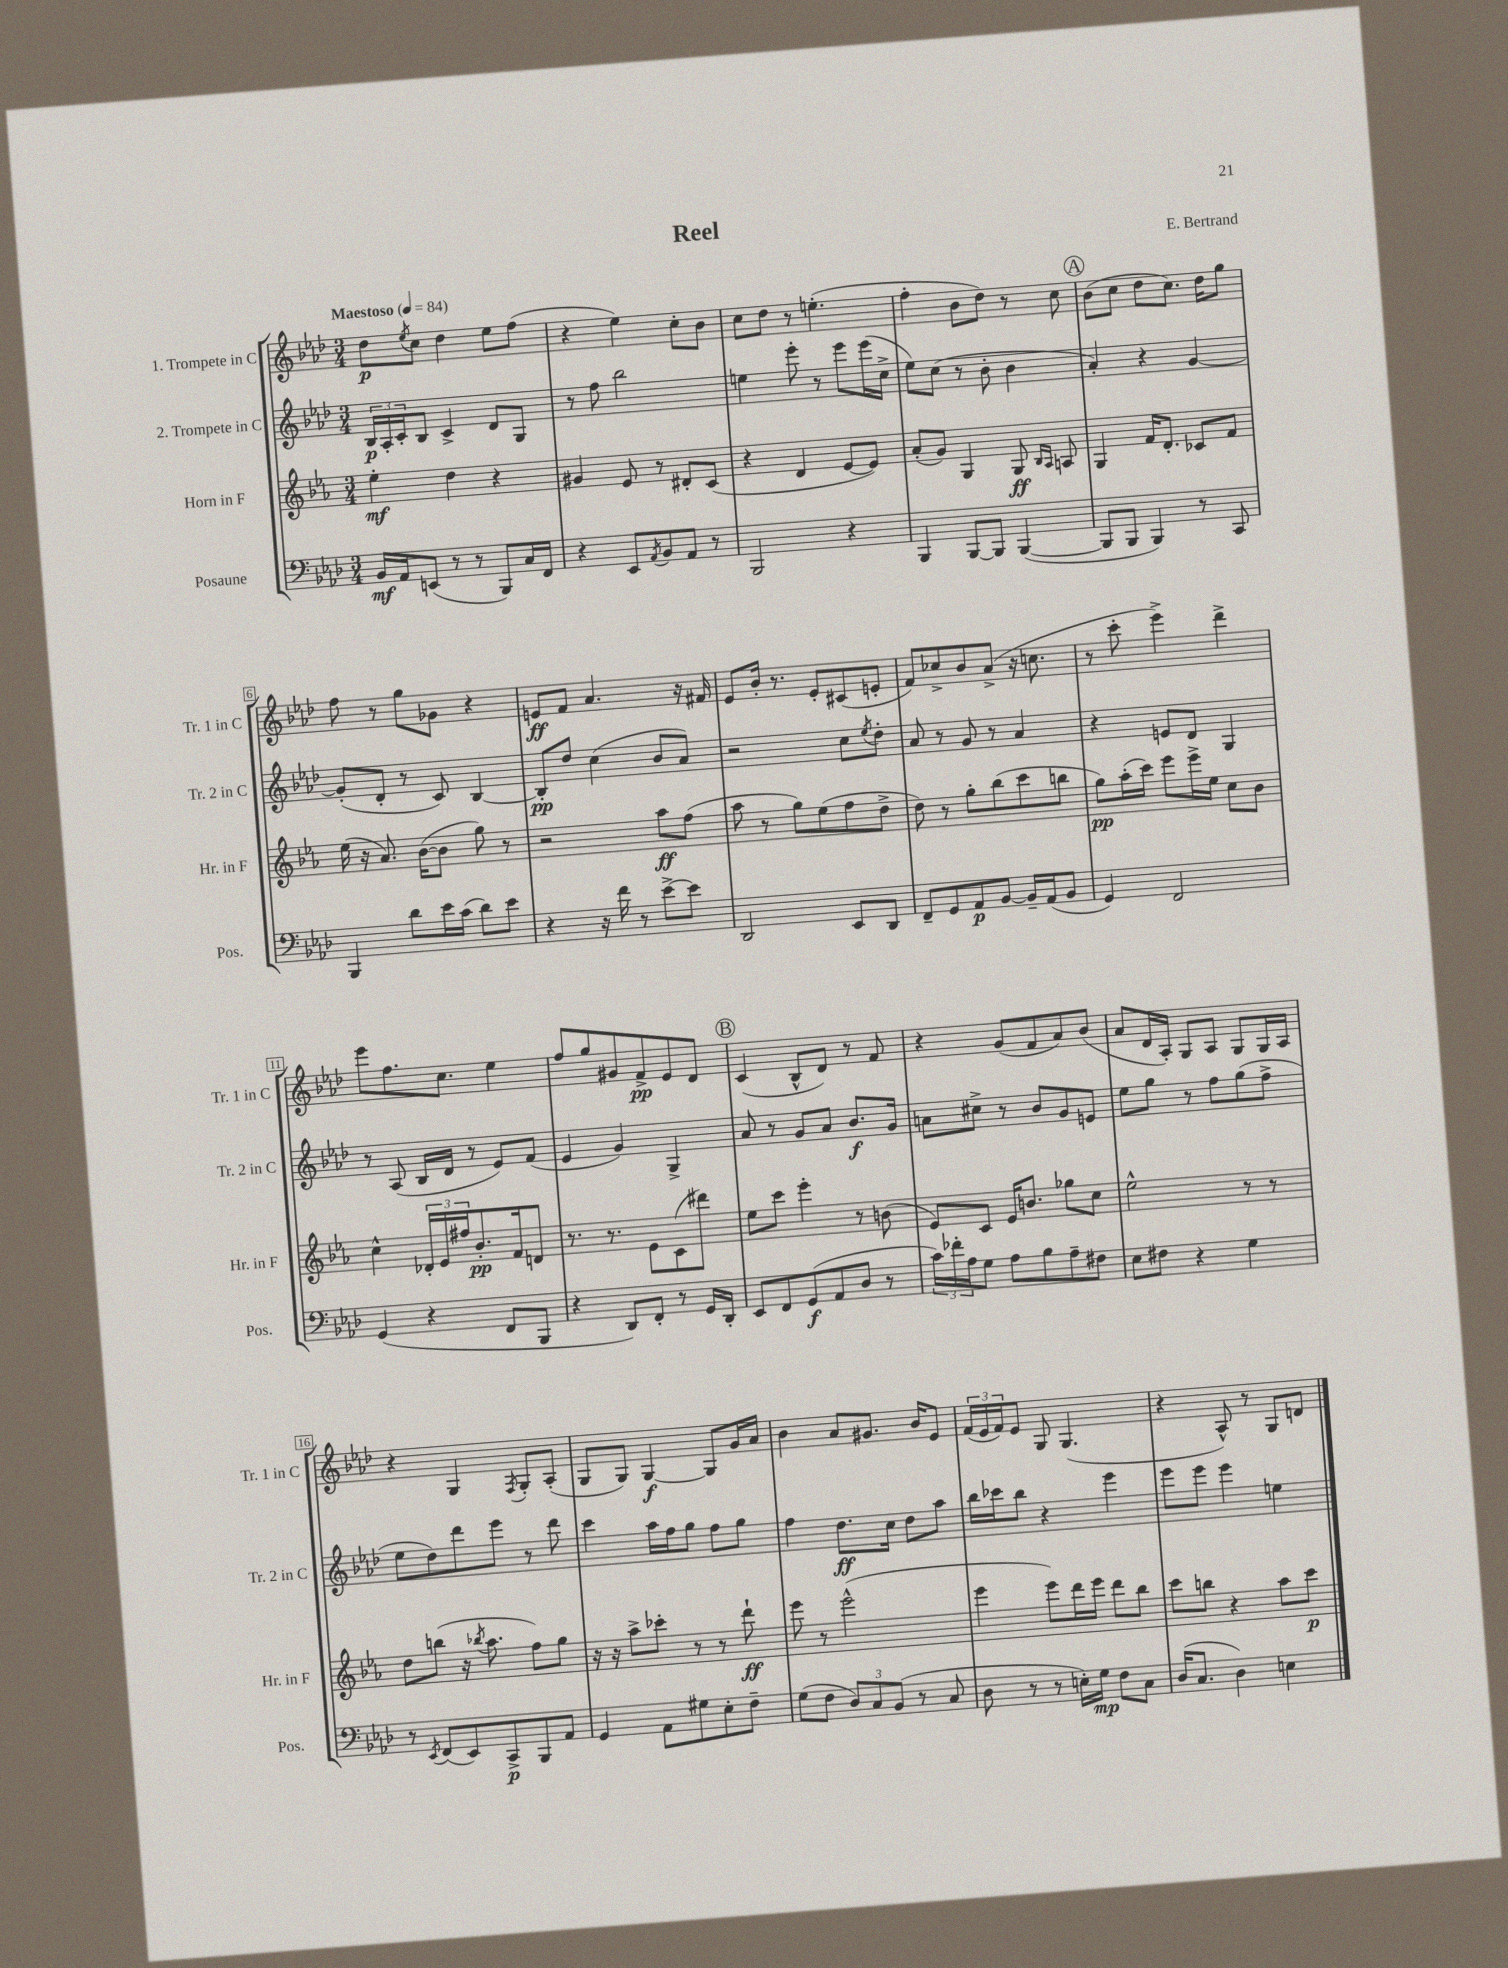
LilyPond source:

\header { title = "Reel" composer = "E. Bertrand" }
<<
\new StaffGroup <<
\new Staff = "s0" \with { instrumentName = "1. Trompete in C" shortInstrumentName = "Tr. 1 in C" } {
    \clef treble \key aes \major \numericTimeSignature \time 3/4 \tempo "Maestoso" 4 = 84
    des''8\p \acciaccatura { ees''8 } c''8 des''4 ees''8 f''8( |
    r4 ees''4) c''8-. bes'8 |
    c''8 des''8 r8 e''4.-.( |
    f''4-. bes'8 des''8) r8 c''8 |
    \mark \markup { \circle "A" } bes'8( c''8 des''8 c''8.) des''16 g''8 |
    f''8 r8 g''8 ges'8 r4 |
    e'8\ff f'8 aes'4. r16 fis'16 |
    ees'8 bes'16-. r8. ees'8-. cis'8( e'8-. |
    f'8) ces''8-> bes'8 aes'8->( r16 c''8. |
    r8 c'''8-. ees'''4->) des'''4-> |
    ees'''8 f''8. c''8. ees''4 |
    f''8 g''8 gis'8 f'8->\pp ees'8 des'8 |
    \mark \markup { \circle "B" } c'4( bes8-^ des'8) r8 f'8 |
    r4 g'8( f'8 aes'8) bes'8( |
    aes'8 des'16 aes16-.) g8 aes8 g8 g16 aes16 |
    r4 g4 \acciaccatura { f8 } g8-. aes8-.( |
    g8 g8) g4~\f g8 g'16 aes'16 |
    bes'4 aes'8 gis'8. bes'16 ees'8 |
    \tuplet 3/2 { f'16( ees'16 f'16) } ees'8 g8 g4.( |
    r4 aes8-^) r8 g8 d'8 \bar "|." |
}
\new Staff = "s1" \with { instrumentName = "2. Trompete in C" shortInstrumentName = "Tr. 2 in C" } {
    \clef treble \key aes \major \numericTimeSignature \time 3/4
    \tuplet 3/2 { bes16\p aes16-. c'16-. } bes8 c'4-> des'8 g8 |
    r8 f''8 bes''2 |
    e''4 ees'''8-. r8 ees'''8 ees'''16( c''16-> |
    ees''8) c''8( r8 bes'8-. bes'4 |
    \mark \markup { \circle "A" } aes'4-.) r4 g'4~ |
    g'8-.( des'8-. r8 c'8) bes4~ |
    bes8-.\pp des''8 c''4( bes'8 aes'8) |
    r2 c''8 \acciaccatura { ees''8 } des''8-. |
    aes'8 r8 g'8 r8 aes'4 |
    r4 e'8 des'8 g4 |
    r8 aes8( bes16 des'16 r8 ees'8) f'8( |
    ees'4 g'4) g4-> |
    \mark \markup { \circle "B" } aes'8 r8 g'8 aes'8 bes'8.\f g'16 |
    a'8 cis''8-> r8 bes'8 g'8 e'8 |
    ees''8 g''8 r8 f''8 g''8( f''8-> |
    ees''8 des''8) des'''8 ees'''8 r8 des'''8 |
    c'''4 aes''16 f''16 g''8 f''8 g''8 |
    f''4 des''8.\ff c''16 des''8 aes''8 |
    bes''16 ces'''16 bes''8 r4 ees'''4 |
    ees'''8 ees'''8 ees'''4 e''4 \bar "|." |
}
\new Staff = "s2" \with { instrumentName = "Horn in F" shortInstrumentName = "Hr. in F" } {
    \clef treble \key ees \major \numericTimeSignature \time 3/4
    ees''4-.\mf d''4 r4 |
    gis'4 ees'8 r8 dis'8-. c'8( |
    r4 d'4 ees'8~ ees'8) |
    aes'8-.( g'8) g4 g8\ff \grace { bes16 aes16 } a8 |
    \mark \markup { \circle "A" } g4 f'16 d'8.-. ces'8 f'8 |
    ees''16( r16 aes'8.) bes'16~( bes'8 g''8) r8 |
    r2 aes''8\ff f''8( |
    aes''8 r8 g''8) ees''8( f''8 d''8-> |
    d''8) r8 g''8-. bes''8( c'''8 b''8 |
    g''8\pp) aes''16-.( c'''16) ees'''8 ees'''16-> ees''16 c''8 bes'8 |
    c''4-^ \tuplet 3/2 { des'16-. ees'16 fis''16 } bes'8.-.\pp f'16 d'8 |
    r8. r8. ees'8 c'8( dis'''8) |
    \mark \markup { \circle "B" } ees''8 c'''8 ees'''4-. r8 b'8( |
    ees'8) c'8 ees'16 b'8. ges''8 c''8 |
    ees''2-^ r8 r8 |
    d''8 b''8( r16 \acciaccatura { bes''8 } aes''8. f''8) g''8 |
    r16 r16 aes''8-> ces'''8-. r8 r8 d'''8-!\ff |
    ees'''8 r8 ees'''2-^( |
    ees'''4 ees'''8) d'''16 ees'''16 d'''8 bes''8 |
    c'''8 b''8 r4 aes''8 c'''8\p \bar "|." |
}
\new Staff = "s3" \with { instrumentName = "Posaune" shortInstrumentName = "Pos." } {
    \clef bass \key aes \major \numericTimeSignature \time 3/4
    bes,16\mf aes,16 e,8( r8 r8 bes,,8) c16 f,16 |
    r4 ees,8 \acciaccatura { aes,8 } bes,8 aes,8 r8 |
    bes,,2 r4 |
    bes,,4 bes,,8~ bes,,8 bes,,4~( |
    \mark \markup { \circle "A" } bes,,8 bes,,8 bes,,4) r8 c,8 |
    bes,,4 des'8 ees'16 c'16( des'8) ees'8 |
    r4 r16 f'16 r8 ees'8~-> ees'8 |
    des,2 ees,8 des,8 |
    f,8-- g,8 aes,8\p bes,8~ bes,16-- aes,16( bes,8 |
    g,4) f,2 |
    g,4( r4 f,8 bes,,8 |
    r4 des,8) f,8-. r8 g,16 des,16-. |
    \mark \markup { \circle "B" } ees,8 f,8 g,8\f( aes,8 des8 r8 |
    \tuplet 3/2 { c'16) fes'16-. aes16 } g8 aes8 bes8 aes8-- fis8 |
    ees8 fis8 r4 g4 |
    r8 \acciaccatura { ees,8 } f,8( ees,8) c,8->\p bes,,8 aes,8 |
    g,4 aes,8 gis8 ees8-. f8-- |
    g8( f8 \tuplet 3/2 { des8) c8 bes,8( } r8 c8 |
    des8 r8 r8 e16-.) g16\mp f8 c8 |
    des16( c8. des4) e4 \bar "|." |
}
>>
>>
\layout { \context { \Score \override BarNumber.stencil = #(make-stencil-boxer 0.1 0.3 ly:text-interface::print) } }
